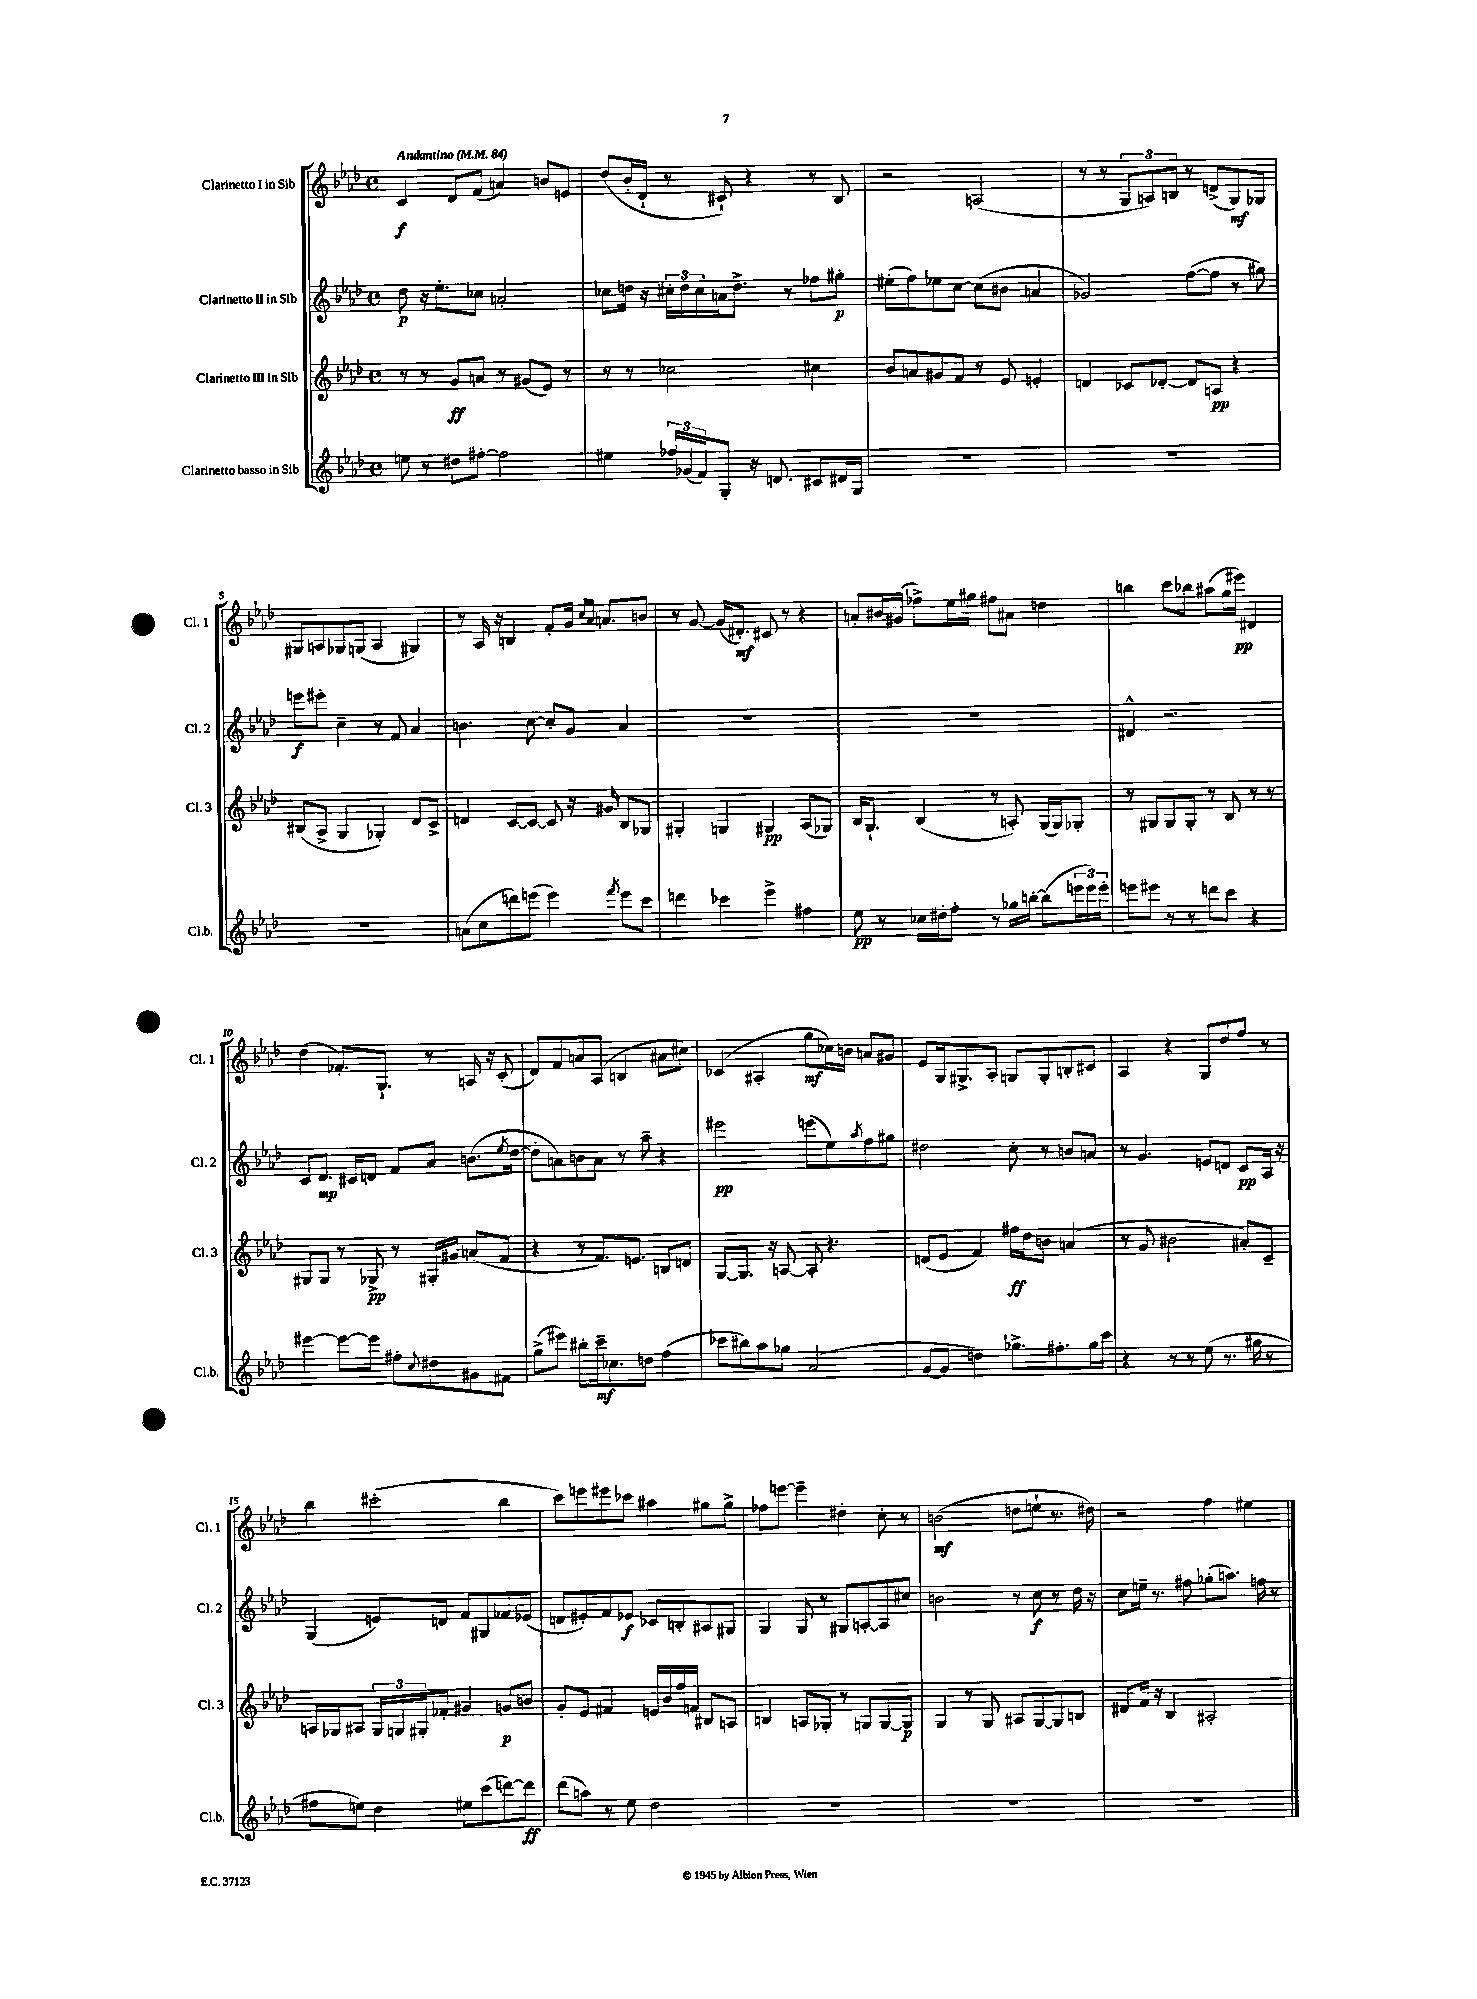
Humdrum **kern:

**kern	**kern	**kern	**kern
*staff4	*staff3	*staff2	*staff1
*clefG2	*clefG2	*clefG2	*clefG2
*k[b-e-a-d-]	*k[b-e-a-d-]	*k[b-e-a-d-]	*k[b-e-a-d-]
*M4/4	*M4/4	*M4/4	*M4/4
*met(c)	*met(c)	*met(c)	*met(c)
*MM84	*MM84	*MM84	*MM84
8ee	8r	8dd-	4c
8r	8r	16r	.
.	.	8.ee-'	.
8dd#	8g	.	8d-
[8ff#'	8a	8cc-	(8f
2ff#]	8r	2a'	4a)
.	(8g#	.	.
.	8e-)	.	8b
.	8r	.	8e
=	=	=	=
4ee#	8r	8cc-	(8dd-
.	8r	16dd	16b-'
.	.	16r	16d-`
24ff-	2cc-	24cc#'	8r
(24g-	.	24dd	.
24f)	.	24cc#	.
8G'	.	16a	8c#`)
.	.	8.dd^	.
16r	.	.	4r
8.d	.	.	.
.	.	8r	.
8c#	4cc#	8ff-	8r
16d#	.	8gg#'	8B-
16G	.	.	.
=	=	=	=
1r	8b-	(8ee#'	2r
.	8a	8ff)	.
.	8g#	8ee-	.
.	8f	[8cc	.
.	8r	(8cc]	(2A
.	8e-	8b#	.
.	4e'	4a	.
=	=	=	=
1r	4d	2g-)	8r
.	.	.	8r
.	8c-	.	12G
.	.	.	12A)
.	[8d-'	.	.
.	.	.	12B
.	8d-]	([8ff	8r
.	8A	8ff]	(8d^
.	4r	8r	8G)
.	.	8gg#)	8G-
=	=	=	=
1r	(8B#	8eee	8G#
.	8A-^	8eee#'	8A
.	4G	4cc~	8G-
.	.	.	(8G
.	4G-')	8r	4A
.	.	8f	.
.	8d-	4a-	4G#)
.	8c^	.	.
=	=	=	=
(8a	4d	4.b	8r
8cc	.	.	16A-
.	.	.	16r
8ddd)	[8c	.	4B
(8eee	8c_	[8cc	.
4eee)	8c]	8cc']	8f'
.	16r	8g	16g
.	.	.	16qqcc
.	.	.	16qqa-
.	16g#	.	8.a
8qfff	.	.	.
8eee	8B-	4a-	.
8ccc	8G-	.	8b
=	=	=	=
4ddd	4G#'	1r	8r
.	.	.	[8g
4ccc-	4G	.	(16g]
.	.	.	8.d#')
4eee-^	4G#	.	8c#
.	.	.	8r
4ff#	(8A-	.	4r
.	8G-)	.	.
=	=	=	=
8ee-	16B-	1r	8a'
.	8.G`	.	.
8r	.	.	16b#
.	.	.	(16g#
16cc-	(4B-	.	8ff-^)
16dd#'	.	.	.
8ff'	.	.	16ee-
.	.	.	16gg#
8r	8r	.	8ff#
16gg-	8A')	.	8a#
[16bb'	.	.	.
(8bb]	(16G	.	4dd
.	16G)	.	.
24eee	8G-'	.	.
24eee)	.	.	.
24eee'	.	.	.
=	=	=	=
8eee	8r	4d#^^	4bb
8eee#	8G#	.	.
8r	8G#	2.r	8ccc
8r	8G#'	.	8bb-
8ddd	8r	.	(8aa#
8ccc	8B-	.	16gg
.	.	.	16eee#)
4r	8r	.	4d#
.	8r	.	.
=	=	=	=
[4eee#	8G#	8c	(4dd-
.	8G#	8.d-	.
8eee#_	8r	.	8.f-')
.	.	16c#	.
8eee#]	8G-^	8d	.
.	.	.	8.G`
8ff#'	8r	8f	.
8qqcc	.	.	.
8dd#	16G#'	8a-	8r
.	16g#	.	.
8g#	(8a	(8.b	16A
.	.	.	16r
8f#	8f	.	(8c'
.	.	8qee-	.
.	.	[16dd-	.
=	=	=	=
(8gg^	4r	8dd-']	8d-)
8eee#)	.	8a)	8f
8bb#'	8r	8b	8a
16ccc~	8.f)	8a	(8A-
8.cc-	.	.	.
.	.	8r	4B
.	8.e	.	.
8dd	.	8aa-~	.
(4ff	8B	4r	8a#
.	8d	.	8cc#)
=	=	=	=
8ccc-	[8G	2eee#	(4c-
8bb#)	8.G]	.	.
8aa-	.	.	4A#'
.	16r	.	.
8gg-	[8A	.	.
(2a-	8A']	(8eee	8gg
.	4.r	8ee-)	16cc-)
.	.	.	16b
.	.	8qaa-	.
.	.	8ff	8a
.	.	8gg#	8g#
=	=	=	=
[8g	(8d	2dd#	8e-
8g]	8e-	.	16G
.	.	.	8.G#^
4dd)	4f)	.	.
.	.	.	8A-'
8.gg-^	16ff#	8cc'	8G
.	16dd-	.	.
.	8b	8r	8G'
8.ff#'	.	.	.
.	(4a	8b	8B'
16gg-	.	8a	8c#
16ccc	.	.	.
=	=	=	=
4r	8r	8r	4A-
.	8g	4.g	.
8r	2b#	.	4r
8r	.	.	.
(8ee-	.	8e	8G
8.r	.	8d	8dd-
.	8a#')	8c	8ff
16gg#	.	.	.
8r	8c~	16A-	8r
.	.	16r	.
=	=	=	=
8ff#	16A	(4G	4bb-
.	16G-	.	.
8ee)	8A#	.	.
4dd-	24G-	8e)	(2ccc#'
.	24G	.	.
.	24G#'	.	.
.	8f-'	8d	.
8ee#	4g#	8f	.
(8ccc	.	8G#	.
[8ddd)	8g	8f-	4bb-
8ddd]	8b	(8e-	.
=	=	=	=
(8ddd-	8g'	8d	8ccc)
8aa)	8e-	8e#')	8eee
8r	4f#	8f	8eee#
8ee-	.	8e-	8ccc-
2dd-	16e	8c-	4aa#
.	16b-	.	.
.	16ff	8B'	.
.	16f	.	.
.	8B#	8A#	8gg#
.	8A	8G#	8gg#^
=	=	=	=
1r	4B	4G	8ff-
.	.	.	[8eee
.	8A	8G	4eee~]
.	8G-'	8r	.
.	8r	8G#	4dd#'
.	8G	[8A'	.
.	[8G	8A]	8cc'
.	8G]	8cc#	8r
=	=	=	=
1r	4G	2b	(2b
.	8r	.	.
.	8G	.	.
.	8A#	8r	8dd
.	[8G	8cc	8ee`
.	8G]	8r	8.r
.	8B	16dd-	.
.	.	16r	16dd#)
=	=	=	=
1r	8d#	8cc	2r
.	16f	16ee~	.
.	16r	8.r	.
.	4B-	.	.
.	.	8ff#	.
.	2A#'	(8gg-'	4ff
.	.	8.aa)	.
.	.	.	4ee#
.	.	16ff	.
.	.	8r	.
==	==	==	==
*-	*-	*-	*-
